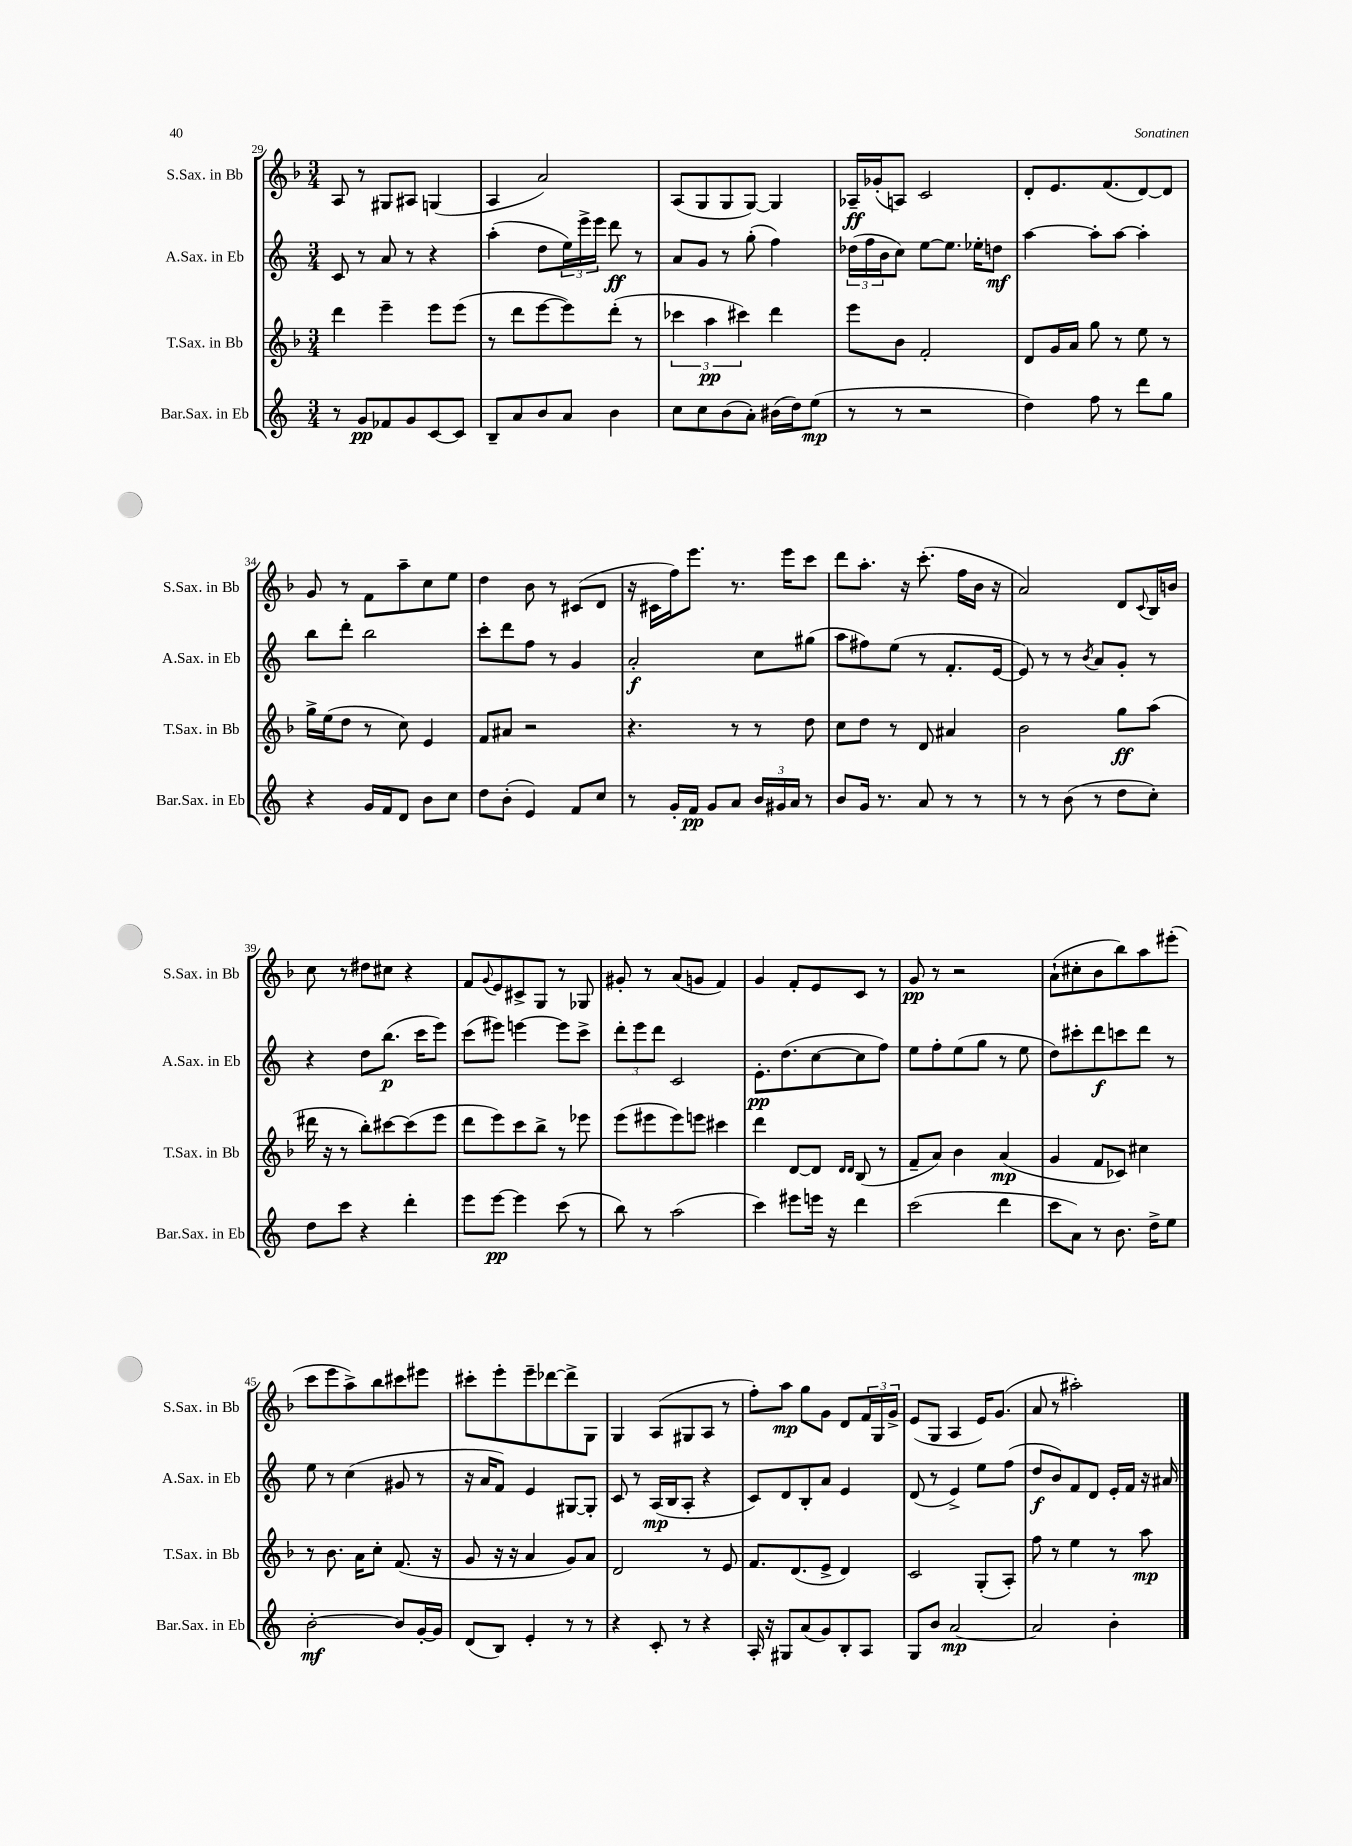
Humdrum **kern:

**kern	**kern	**kern	**kern
*staff4	*staff3	*staff2	*staff1
*clefG2	*clefG2	*clefG2	*clefG2
*k[]	*k[b-]	*k[]	*k[b-]
*M3/4	*M3/4	*M3/4	*M3/4
8r	4ddd	8c	8A
8g	.	8r	8r
8f-	4eee~	8a	8G#
8g	.	8r	8A#
[8c	8eee	4r	(4G
8c]	(8eee	.	.
=	=	=	=
8B~	8r	(4aa'	4A
8a	8ddd	.	.
8b	[8eee	8dd	2a)
8a	8eee])	24ee)	.
.	.	24eee^	.
.	.	24eee	.
4b	(8ddd'	8ddd	.
.	8r	8r	.
=	=	=	=
8cc	6ccc-	8a	(8A
8cc	.	8g	8G
.	6aa	.	.
(8b	.	8r	8G
.	6ccc#)	.	.
8a')	.	(8gg'	[8G)
(16b#	4ddd	4ff)	4G]
16dd)	.	.	.
(8ee	.	.	.
=	=	=	=
8r	8eee	(24dd-	16A-~
.	.	24ff	.
.	.	.	(16g-'
.	.	24b	.
8r	8b-	8cc)	8A)
2r	2f'	[8ee	2c
.	.	8.ee]	.
.	.	16ee-'	.
.	.	8dd	.
=	=	=	=
4dd)	8d	[4aa	8d'
.	16g	.	8.e
.	16a	.	.
8ff	8gg	8aa']	.
.	.	.	(8.f
8r	8r	[8aa	.
8ddd	8ee	4aa']	[8d)
8gg	8r	.	8d]
=	=	=	=
4r	16gg^	8bb	8g
.	(16ee	.	.
.	8dd	8ddd'	8r
16g	8r	2bb	8f
16f	.	.	.
8d	8cc)	.	8aa~
8b	4e	.	8cc
8cc	.	.	8ee
=	=	=	=
8dd	8f	8ccc'	4dd
(8b'	8a#	8ddd	.
4e)	2r	8ff	8b-
.	.	8r	8r
8f	.	4g	(8c#
8cc	.	.	8d
=	=	=	=
8r	4.r	2a'	16r
.	.	.	16c#
16g'	.	.	16ff)
16f	.	.	8.eee
8g	.	.	.
8a	8r	.	8.r
24b	8r	8cc	.
24g#	.	.	.
.	.	.	16eee
24a	.	.	.
8r	8dd	(8gg#	8ccc
=	=	=	=
8b	8cc	8aa	8ddd
16g	8dd	8ff#)	8.aa'
8.r	.	.	.
.	8r	(8ee	.
.	.	.	16r
8a	8d	8r	(8.ccc'
8r	4a#	8.f'	.
.	.	.	16ff
8r	.	.	16b-
.	.	[16e	16r
=	=	=	=
8r	2b-	8e])	2a)
8r	.	8r	.
(8b	.	8r	.
.	.	8qb	.
8r	.	8a	.
8dd	8gg	8g'	8d
.	.	.	8qqc
8cc')	(8aa	8r	16B-
.	.	.	16b
=	=	=	=
8dd	16ddd#	4r	8cc
.	16r	.	.
8ccc	8r	.	8r
4r	8bb-')	8dd	8dd#
.	[8ccc#	(8.bb	8cc#
4ddd'	(8ccc#]	.	4r
.	.	16ccc	.
.	8eee	8eee)	.
=	=	=	=
8eee	8ddd	(8ccc	8f
.	.	.	8qqg
[8eee	8eee)	8eee#)	8e
4eee]	8ccc	[4eee	8c#^
.	8bb-^	.	8G
(8ccc	8r	8eee]	8r
8r	8eee-	8ccc^	8G-
=	=	=	=
8bb)	(8eee	12ddd'	8g#'
.	.	12eee	.
8r	8eee#	.	8r
.	.	12ddd	.
(2aa	8eee#)	2c	(8a
.	8eee	.	8g
.	4ccc#	.	4f)
=	=	=	=
4ccc)	4ddd	8.e'	4g
.	.	(8.dd	.
8eee#	[8d	.	8f'
16eee	8d]	[8cc	8e
16r	.	.	.
.	16qqd	.	.
.	16qqd	.	.
4ddd	(8B-	8cc]	8c
.	8r	8ff)	8r
=	=	=	=
(2ccc	8f~	8ee	8g
.	8a)	8ff'	8r
.	4b-	(8ee	2r
.	.	8gg	.
4ddd	(4a	8r	.
.	.	8ee	.
=	=	=	=
8ccc	4g	8dd)	(8a`
8a)	.	8ccc#'	8cc#'
8r	8f	8ddd	8b-
8.b	8c-)	8ccc	8bb-)
.	4cc#	8ddd	8aa
16dd^	.	.	.
8ee	.	8r	(8eee#'
=	=	=	=
[2b'	8r	8ee	8ccc
.	8.b-	8r	8eee
.	.	(4cc	8aa^)
.	16a	.	.
.	8cc'	.	8bb-
8b]	(8.f	8g#	8ccc#
[16g'	.	8r	8eee#
16g]	16r	.	.
=	=	=	=
(8d	8g	16r	8ccc#'
.	.	16a	.
8B)	16r	8f)	8eee'
.	16r	.	.
4e'	4a	4e	8eee~
.	.	.	[8ddd-
8r	8g)	[8G#	8ddd-^]
8r	8a	8G#']	8G
=	=	=	=
4r	2d	8c	4G
.	.	8r	.
8c'	.	(16A	(8A
.	.	16B	.
8r	.	8A'	8G#
4r	8r	4r	8A
.	8e	.	8r
=	=	=	=
16A'	8.f	8c)	8ff')
16r	.	.	.
8G#	.	8d	8aa
.	(8.d	.	.
(8a	.	8B'	8gg
8g)	8e^	8a	8g
8B'	4d)	4e	8d
8A	.	.	24f
.	.	.	24G
.	.	.	24g^
=	=	=	=
8G	2c	(8d	(8e
8b	.	8r	8G
[2a	.	4e^)	4A
.	(8G'	8ee	16e)
.	.	.	(8.g
.	8A')	(8ff	.
=	=	=	=
2a]	8ff	8dd	8a
.	8r	8b)	8r
.	4ee	8f	2aa#')
.	.	8d	.
4b'	8r	16e'	.
.	.	16f	.
.	8aa	16r	.
.	.	16a#	.
==	==	==	==
*-	*-	*-	*-
